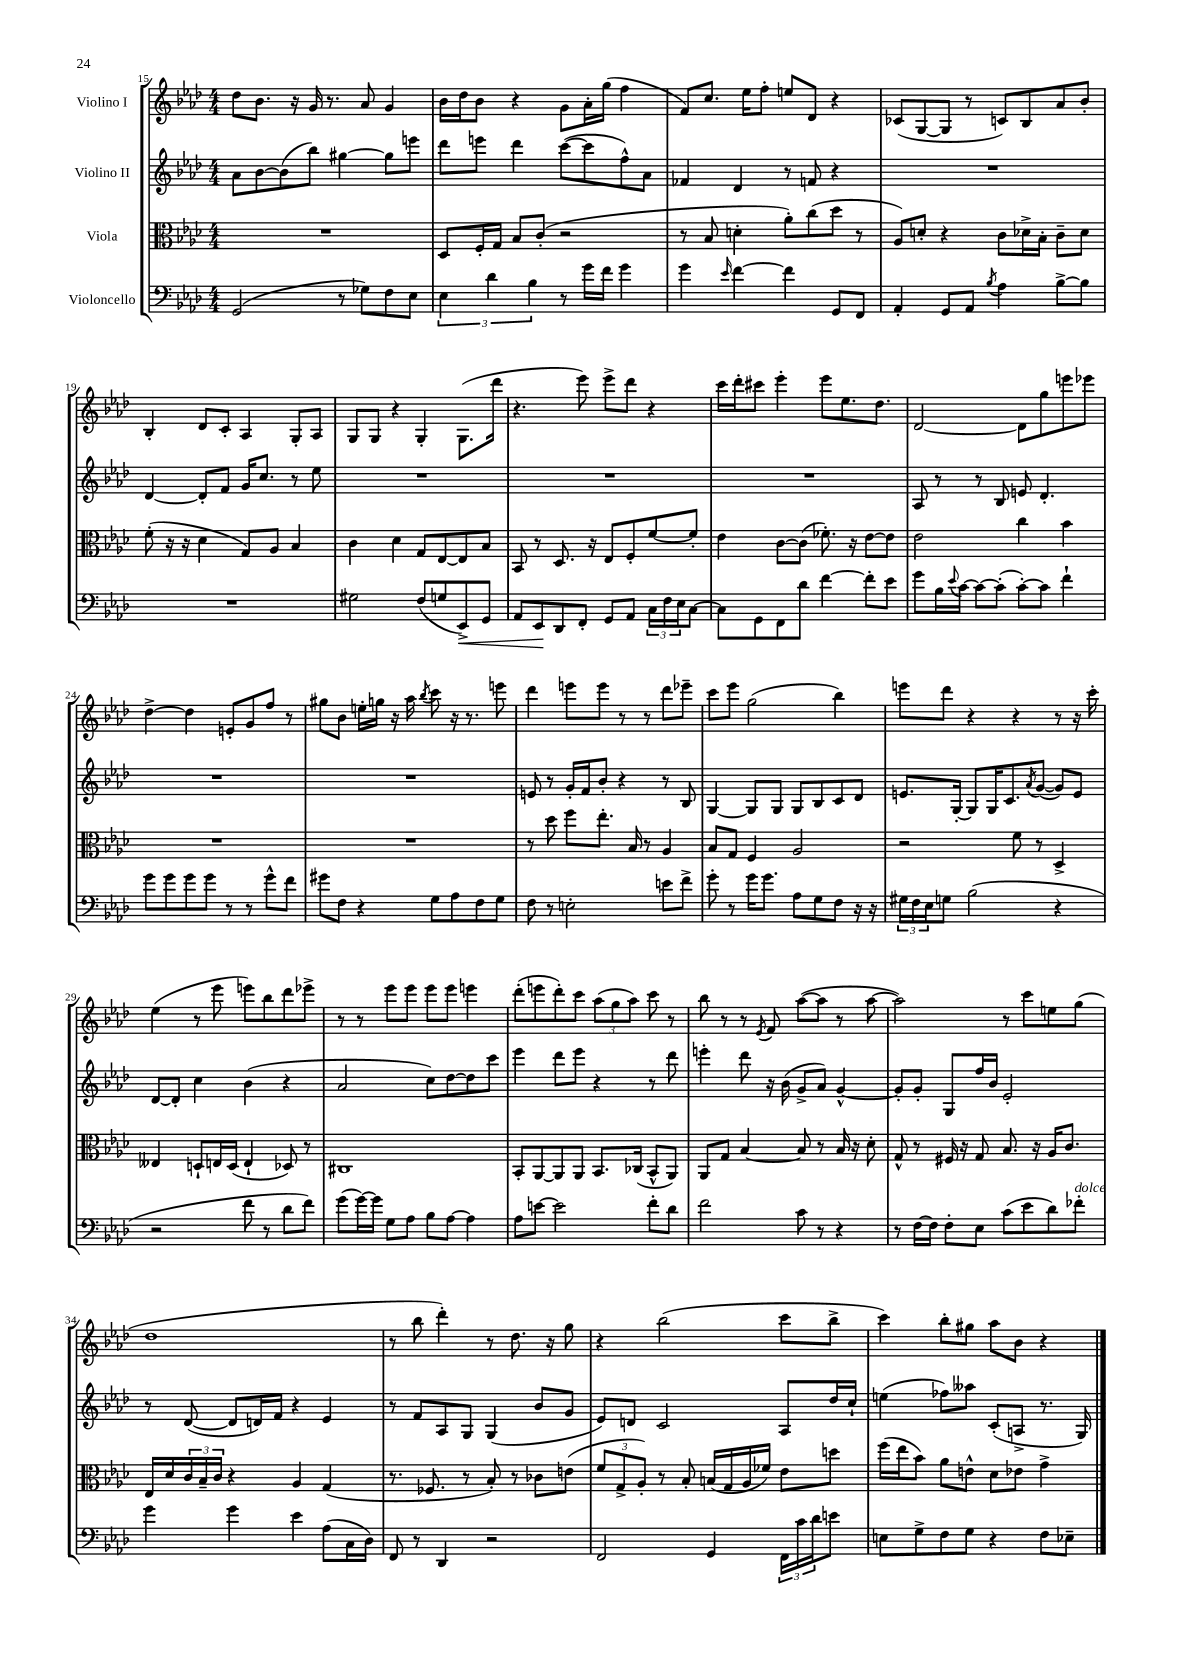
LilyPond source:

<<
\new StaffGroup <<
\new Staff = "s0" \with { instrumentName = "Violino I" } {
    \clef treble \key aes \major \numericTimeSignature \time 4/4
    des''8 bes'8. r16 g'16 r8. aes'8 g'4 |
    bes'16 des''16 bes'8 r4 g'8 aes'16-. g''16( f''4 |
    f'8) c''8. ees''16 f''8-. e''8 des'8 r4 |
    ces'8( g8~ g8 r8 c'8) bes8 aes'8 bes'8-. |
    bes4-. des'8 c'8-. aes4 g8-. aes8 |
    g8 g8 r4 g4-. g8.( des'''16 |
    r4. ees'''8) ees'''8-> des'''8 r4 |
    c'''16 des'''16-. cis'''8 ees'''4-. ees'''8 ees''8. des''8. |
    des'2~ des'8 g''8 e'''8 ees'''8 |
    des''4~-> des''4 e'8-. g'8 f''8 r8 |
    gis''8 bes'8 e''16-. g''16 r16 aes''16 \acciaccatura { bes''8 } c'''8 r16 r8. e'''8 |
    des'''4 e'''8 e'''8 r8 r8 des'''8 ees'''8-- |
    c'''8 ees'''8 g''2( bes''4) |
    e'''8 des'''8 r4 r4 r8 r16 c'''16-. |
    ees''4( r8 ees'''8 e'''8) bes''8 des'''8 ees'''8-> |
    r8 r8 ees'''8 ees'''8 ees'''8 ees'''8 e'''4 |
    des'''8-.( e'''8 des'''8-.) c'''8 \tuplet 3/2 { aes''8( g''8 aes''8) } c'''8 r8 |
    bes''8 r8 r8 \acciaccatura { ees'8 } f'8 aes''8~( aes''8 r8 aes''8~ |
    aes''2) r8 c'''8 e''8 g''8( |
    des''1 |
    r8 bes''8 des'''4-.) r8 des''8. r16 g''8 |
    r4 bes''2( c'''8 bes''8-> |
    c'''4) bes''8-. gis''8 aes''8 bes'8 r4 \bar "|." |
}
\new Staff = "s1" \with { instrumentName = "Violino II" } {
    \clef treble \key aes \major \numericTimeSignature \time 4/4
    aes'8 bes'8~ bes'8( bes''8) gis''4~ gis''8 e'''8 |
    des'''8 e'''8 des'''4 c'''8~( c'''8 f''8-^) aes'8 |
    fes'4 des'4 r8 f'8 r4 |
    R1 |
    des'4~ des'8-. f'8 g'16 c''8. r8 ees''8 |
    R1 |
    R1 |
    R1 |
    aes8 r8 r8 bes8 e'8 des'4.-. |
    R1 |
    R1 |
    e'8 r8 g'16-. f'16 bes'8-. r4 r8 bes8 |
    g4~ g8 g8 g8 bes8 c'8 des'8 |
    e'8. g16~-. g8 g16 c'8. \acciaccatura { aes'8 } g'8~( g'8) e'8 |
    des'8~ des'8-. c''4 bes'4( r4 |
    aes'2 c''8) des''8~ des''8 c'''8 |
    ees'''4 des'''8 ees'''8 r4 r8 des'''8 |
    e'''4-. des'''8 r16 bes'16( g'8-> aes'8) g'4~-^ |
    g'8-. g'8-. g8 f''16 bes'16 ees'2-. |
    r8 des'8~( des'8 d'16) f'16 r4 ees'4 |
    r8 f'8 aes8 g8 g4( bes'8 g'8 |
    ees'8) d'8 c'2 aes8 des''16 c''16-! |
    e''4( fes''8) aeses''8 c'8-.( a8-> r8. g16) \bar "|." |
}
\new Staff = "s2" \with { instrumentName = "Viola" } {
    \clef alto \key aes \major \numericTimeSignature \time 4/4
    R1 |
    des8 f16-. g16 bes8 c'8-.( r2 |
    r8 bes8 d'4-. aes'8-.) c''8( des''8 r8 |
    aes8) d'8-. r4 c'8 des'16-> bes16-. c'8-- des'8 |
    f'8-.( r16 r16 des'4 g8) aes8 bes4 |
    c'4 des'4 g8 ees8~ ees8 bes8 |
    bes,8 r8 des8. r16 ees8 f8-. f'8~ f'8-. |
    ees'4 c'8~ c'8( fes'8.-.) r16 ees'8~ ees'8 |
    ees'2 c''4 bes'4 |
    R1 |
    R1 |
    r8 des''8 f''8 ees''8.-. bes16 r8 aes4 |
    bes8 g8 f4 aes2 |
    r2 f'8 r8 des4-> |
    eeses4 d8-! e16 d16( e4-! des8) r8 |
    cis1 |
    bes,8-. aes,8~ aes,8 aes,8 bes,8. ces16( bes,8-^ aes,8) |
    aes,8 g8 bes4~ bes8 r8 bes16 r16 des'8-. |
    g8-^ r8 fis16 r16 g8 bes8. r16 aes16 c'8. |
    ees16 des'16 \tuplet 3/2 { c'16 bes16-- c'16 } r4 aes4 g4( |
    r8. fes8. r8 bes8-.) r8 ces'8 e'8( |
    \tuplet 3/2 { f'8 g8-> aes8-.) } r8 bes8-. b16( g16 aes16 fes'16) ees'8 d''8 |
    f''16( ees''16 bes'8) aes'8 e'8-^ des'8 ees'8 g'4-> \bar "|." |
}
\new Staff = "s3" \with { instrumentName = "Violoncello" } {
    \clef bass \key aes \major \numericTimeSignature \time 4/4
    g,2( r8 ges8) f8 ees8 |
    \tuplet 3/2 { ees4 des'4 bes4 } r8 g'16 f'16 g'4 |
    g'4 \grace { ees'16 } f'4~ f'4 g,8 f,8 |
    aes,4-. g,8 aes,8 \acciaccatura { bes8 } aes4 bes8~-> bes8 |
    R1 |
    gis2 f8( g8 ees,8->\<) g,8 |
    aes,8 ees,8\! des,8 f,8-. g,8 aes,8 \tuplet 3/2 { c16 f16 ees16 } c8~ |
    c8 g,8 f,8 des'8 f'4~ f'8-. ees'8 |
    g'8 bes16 \appoggiatura { ees'8 } c'16~ c'8~ c'8-.( c'8~-.) c'8 f'4-! |
    g'8 g'8 g'8 g'8 r8 r8 g'8-^ f'8 |
    gis'8 f8 r4 g8 aes8 f8 g8 |
    f8 r8 e2-. e'8 f'8-> |
    g'8-. r8 g'16 g'8. aes8 g8 f8 r16 r16 |
    \tuplet 3/2 { gis16 f16 ees16 } g8 bes2( r4 |
    r2 f'8 r8 des'8 f'8) |
    g'8( g'16~) g'16 g8 aes8 bes8 aes8~ aes4 |
    aes8 e'8~ e'2 f'8-. des'8 |
    f'2 c'8 r8 r4 |
    r8 f16~ f16 f8-. ees8 c'8( ees'8 des'8) fes'8-.^\markup { \italic "dolce" } |
    g'4 g'4 ees'4 aes8( c16 des16) |
    f,8 r8 des,4 r2 |
    f,2 g,4 \tuplet 3/2 { f,16 c'16 des'16 } e'8 |
    e8 g8-> f8 g8 r4 f8 ees8-- \bar "|." |
}
>>
>>
\layout { \context { \Score currentBarNumber = #15 } }
